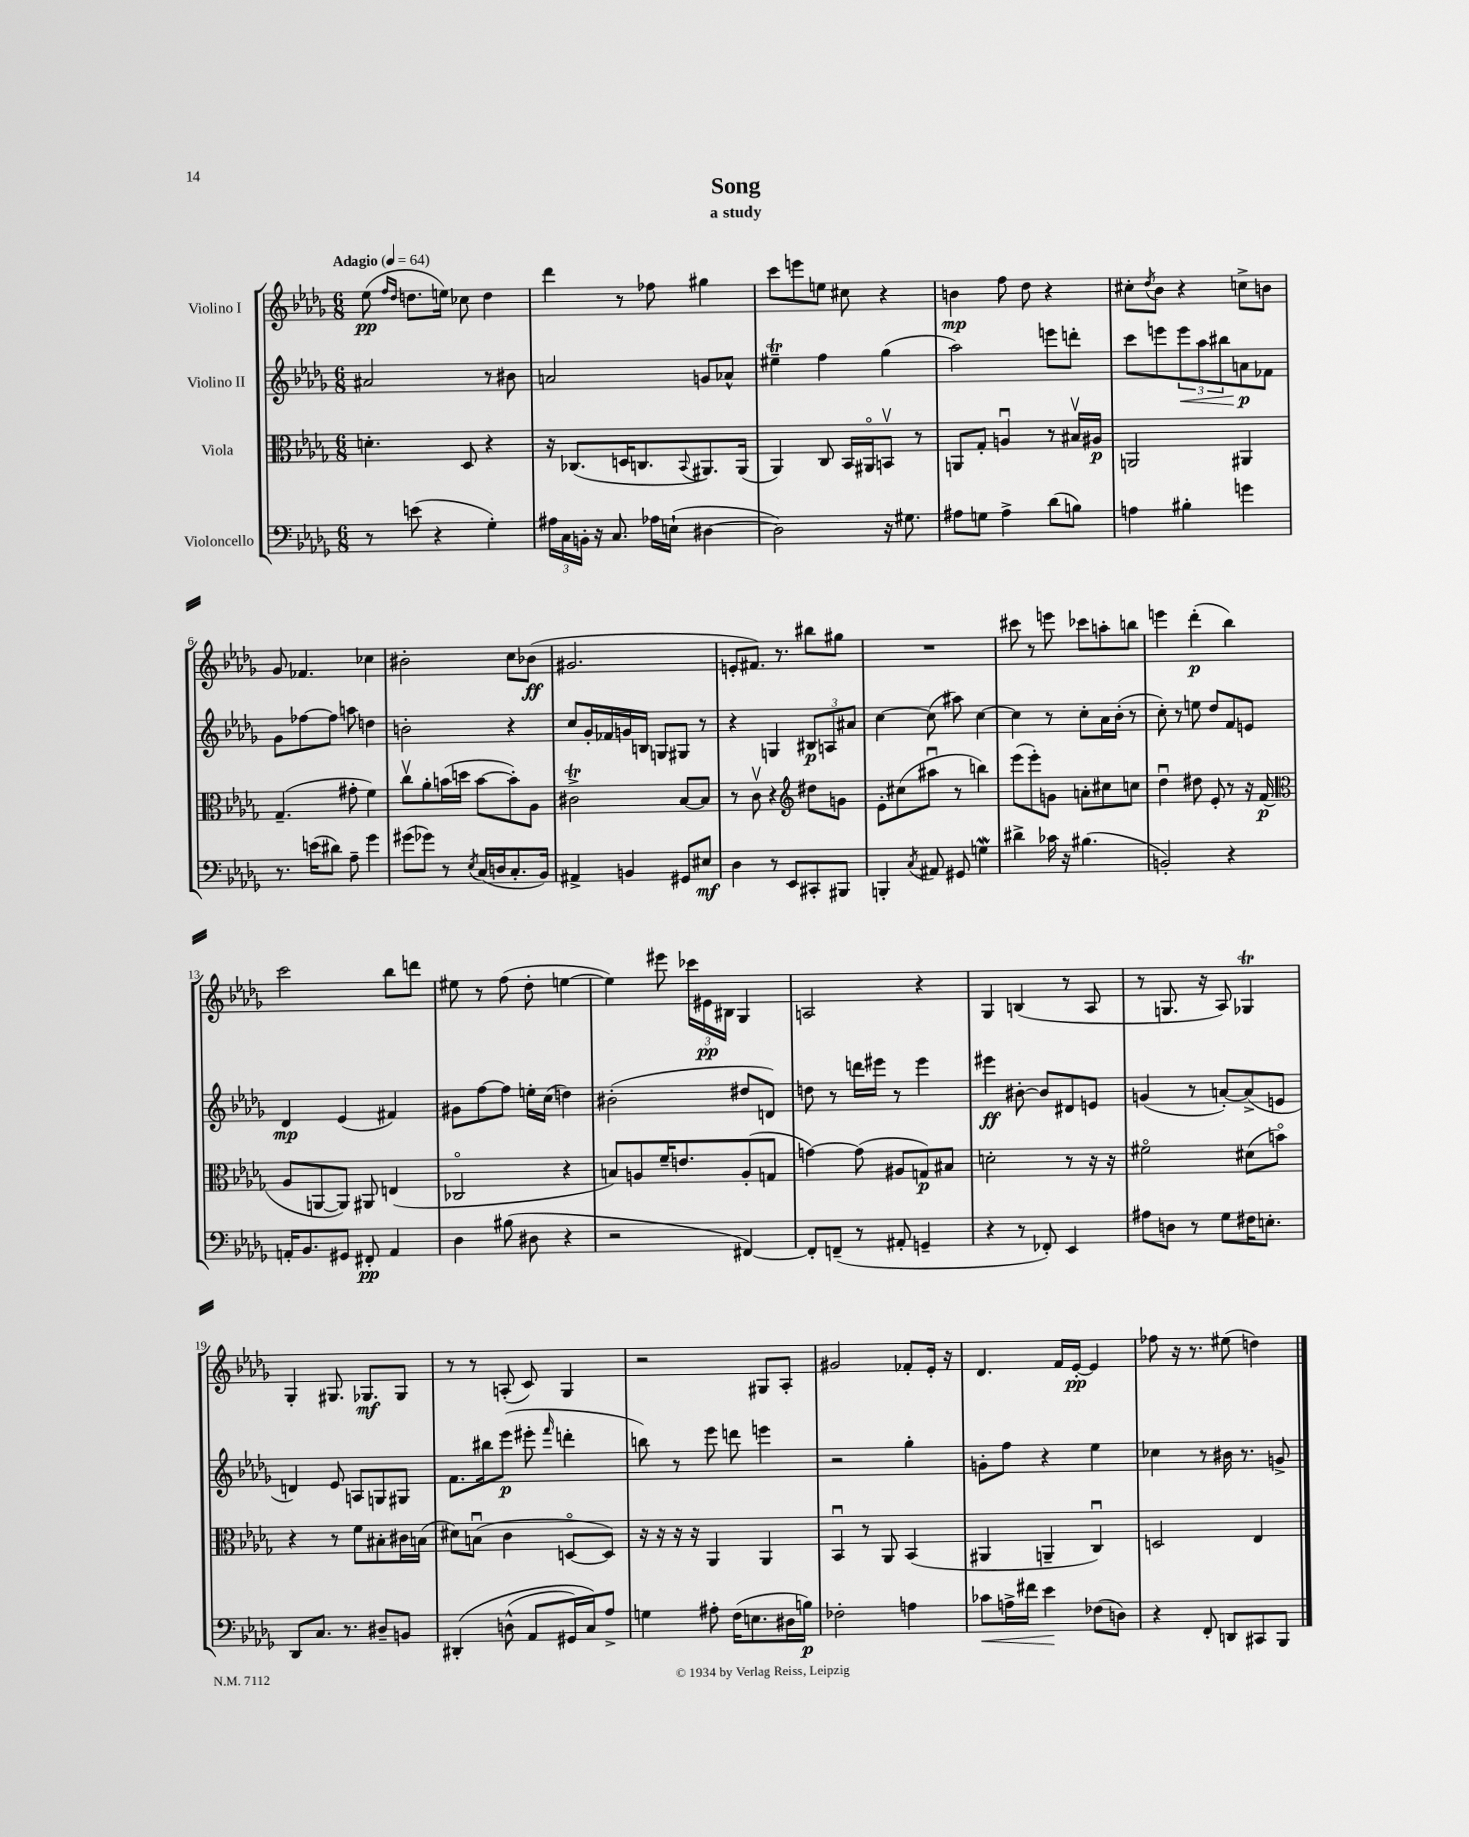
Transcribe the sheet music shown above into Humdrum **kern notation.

**kern	**dynam	**kern	**dynam	**kern	**dynam	**kern	**dynam
*part4	*part4	*part3	*part3	*part2	*part2	*part1	*part1
*staff4	*staff4	*staff3	*staff3	*staff2	*staff2	*staff1	*staff1
*I"Violoncello	*	*I"Viola	*	*I"Violino II	*	*I"Violino I	*
*clefF4	*	*clefC3	*	*clefG2	*	*clefG2	*
*k[b-e-a-d-g-]	*	*k[b-e-a-d-g-]	*	*k[b-e-a-d-g-]	*	*k[b-e-a-d-g-]	*
*M6/8	*	*M6/8	*	*M6/8	*	*M6/8	*
*MM64	*	*MM64	*	*MM64	*	*MM64	*
=1	=1	=1	=1	=1	=1	=1	=1
!	!	!	!	!	!	!LO:TX:a:B:t=Adagio	!
8r	.	4.dn'\	.	2a#X/	.	(8ee-\	pp
.	.	.	.	.	.	16qqff/LL	.
.	.	.	.	.	.	16qqdd-/JJ	.
(8en\	.	.	.	.	.	8.ddn\L	.
4r	.	.	.	.	.	.	.
.	.	.	.	.	.	16een\Jk)	.
.	.	8D-/	.	.	.	8cc-X\	.
4G-'\)	.	4r	.	8r	.	4dd\	.
.	.	.	.	8b#X\	.	.	.
=2	=2	=2	=2	=2	=2	=2	=2
24A#X\LL	.	16r	.	2an/	.	4ddd-\	.
24C\	.	.	.	.	.	.	.
.	.	(8.C-X/L	.	.	.	.	.
24BBn'\JJ	.	.	.	.	.	.	.
16r	.	.	.	.	.	.	.
8.C/	.	.	.	.	.	.	.
.	.	16Dn/K	.	.	.	8r	.
.	.	8.Cn/	.	.	.	.	.
16A-X\LL	.	.	.	.	.	8ff-X\	.
(16En`\JJ	.	.	.	.	.	.	.
.	.	8qqBB-/	.	.	.	.	.
[4D#X\	.	8.AA#X/)	.	8gn/L	.	4gg#X\	.
.	.	.	.	8a-X^^/J	.	.	.
.	.	(16AA#/Jk	.	.	.	.	.
=3	=3	=3	=3	=3	=3	=3	=3
2D#\])	.	4AA-/)	.	4ee#Xt~\	.	8ccc\L	.
.	.	.	.	.	.	8eeen\	.
.	.	8C/	.	4ff\	.	8een\J	.
.	.	16BB-/LL	.	.	.	8cc#X\	.
.	.	16AA#X/J	.	.	.	.	.
16r	.	8BBnv/J	.	(4gg-\	.	4r	.
8.G#X\	.	.	.	.	.	.	.
.	.	8r	.	.	.	.	.
=4	=4	=4	=4	=4	=4	=4	=4
8A#X\L	.	8AAn/L	.	2aa-\)	.	4bn\	mp
8Gn\J	.	8G-'/J	.	.	.	.	.
4A#^\	.	4Anu/	.	.	.	8ff\	.
.	.	.	.	.	.	8dd-\	.
(8d-\L	.	8r	.	8eeen\L	.	4r	.
8Bn\J)	.	16B#Xv/LL	.	8dddn'\J	.	.	.
.	.	16A#X/JJ	p	.	.	.	.
=5	=5	=5	=5	=5	=5	=5	=5
4An\	.	2AAn/	.	8ccc\L	.	8cc#X'\L	.
.	.	.	.	.	.	8qdd-/	.
.	.	.	.	8eeen\	.	8b-\J	.
!	!	!	!	!	!LO:HP:b	!	!
4B#X'\	.	.	.	12eee\	<	4r	.
.	.	.	.	12aa-\	.	.	.
.	.	.	.	12bb#X\	.	.	.
4gn\	.	4AA#X/	.	8an\	p	8ccn^\L	.
.	.	.	.	8f-X\J	[	8bn\J	.
!!LO:LB:g=z
=6	=6	=6	=6	=6	=6	=6	=6
8.r	.	(4.G-~/	.	8g-\L	.	8g-/	.
.	.	.	.	[8ff-X\	.	4.f-X/	.
(16en\KL	.	.	.	.	.	.	.
8d#X\J)	.	.	.	8ff-\J]	.	.	.
8A-~\	.	8g#X'\	.	8aan\	.	.	.
4g-\	.	4f\)	.	4ddn\	.	4cc-X\	.
=7	=7	=7	=7	=7	=7	=7	=7
(8g#X\L	.	8ccv\L	.	2bn'\	.	2b#X'\	.
8g-X\J)	.	8a-'\	.	.	.	.	.
8r	.	(16bn\L	.	.	.	.	.
.	.	16ddn\JJ	.	.	.	.	.
8qE-/	.	.	.	.	.	.	.
(16C/LL	.	[8b\L	.	.	.	.	.
16Dn/J	.	.	.	.	.	.	.
8.C'/	.	8b'\])	.	4r	.	8cc\L	.
.	.	8A-\J	.	.	.	(8b-X\J	ff
16BB-/Jk)	.	.	.	.	.	.	.
=8	=8	=8	=8	=8	=8	=8	=8
4AA#X^/	.	2c#Xt^\	.	8cc/L	.	2.g#X/	.
.	.	.	.	16g-'/L	.	.	.
.	.	.	.	16f-X/	.	.	.
4BBn/	.	.	.	16gn/	.	.	.
.	.	.	.	16Bn/JJ	.	.	.
.	.	.	.	8Gn/L	.	.	.
8GG#X/L	.	[8B-/L	.	8G#X/J	.	.	.
8E#X/J	mf	8B-/J]	.	8r	.	.	.
=9	=9	=9	=9	=9	=9	=9	=9
4D-\	.	8r	.	4r	.	8en'/L	.
.	.	8cv\	.	.	.	8.f#X/J)	.
8r	.	4r	.	4Gn/	.	.	.
.	.	.	.	.	.	8.r	.
8EE-/L	.	.	.	.	.	.	.
*	*	*clefG2	*	*	*	*	*
8CC#X'/	.	8dd#X\L	.	12B#X/L	p	8bb#X\L	.
.	.	.	.	12An/	.	.	.
8BBB#X/J	.	8gn\J	.	.	.	8gg#X\J	.
.	.	.	.	12a#X/J	.	.	.
=10	=10	=10	=10	=10	=10	=10	=10
4BBBn'/	.	8e-'\L	.	[4cc\	.	2.r	.
.	.	(8cc#X\	.	.	.	.	.
8qC/	.	.	.	.	.	.	.
8AA#X/	.	8aa#Xu\J	.	(8cc\]	.	.	.
8GG#X/	.	8r	.	8aa#X\)	.	.	.
4GnW\	.	4bbn\)	.	[4cc\	.	.	.
=11	=11	=11	=11	=11	=11	=11	=11
4d#X^\	.	(8eee-\L	.	4cc\]	.	8ccc#X\	.
.	.	8eee-'\)	.	.	.	8r	.
16c-X\	.	8gn\J	.	8r	.	8eeen\	.
16r	.	.	.	.	.	.	.
(4.B#X\	.	8an'\L	.	8cc'\L	.	8ccc-X\L	.
.	.	8cc#X\	.	16a-\L	.	8aan'\	.
.	.	.	.	(16b-'\JJ	.	.	.
.	.	8ccn\J	.	8r	.	8bbn\J	.
=12	=12	=12	=12	=12	=12	=12	=12
2BBn'/)	.	4dd-u\	.	8cc'\)	.	4eeen\	.
.	.	.	.	8r	.	.	.
.	.	8dd#X\	.	8een\	.	(4ddd-'\	p
.	.	8e-'/	.	8dd-/L	.	.	.
4r	.	8r	.	8f/	.	4bb-\)	.
.	.	16r	.	8en/J	.	.	.
.	.	(16f/	p	.	.	.	.
!!LO:LB:g=z
=13	=13	=13	=13	=13	=13	=13	=13
*	*	*clefC3	*	*	*	*	*
16AAn'/KL	.	8A-/L	.	4d-/	mp	2ccc\	.
8.BB-/	.	.	.	.	.	.	.
.	.	[8AAn/	.	.	.	.	.
8GG#X/J	.	8AA/J])	.	(4e-/	.	.	.
8FF#X'/	pp	8AA#X/	.	.	.	.	.
4AA/	.	(4En/	.	4f#X/)	.	8bb-\L	.
.	.	.	.	.	.	8dddn\J	.
=14	=14	=14	=14	=14	=14	=14	=14
4D-\	.	2C-X/	.	8g#X\L	.	8ee#X\	.
.	.	.	.	[8ff\	.	8r	.
(8B#X\	.	.	.	8ff\J]	.	(8ff\	.
8D#X\	.	.	.	16een'\LL	.	8dd-'\	.
.	.	.	.	(16cc\JJ	.	.	.
4r	.	4r	.	4ddn\)	.	[4een\	.
=15	=15	=15	=15	=15	=15	=15	=15
2r	.	8Bn/L)	.	(2b#X'\	.	4ee\])	.
.	.	8An/	.	.	.	.	.
.	.	16f~/K	.	.	.	8eee#X\	.
.	.	8.en/	.	.	.	.	.
.	.	.	.	.	.	24ccc-X\LL	.
.	.	.	.	.	.	24e#X\	pp
.	.	.	.	.	.	24B#X\JJ	.
[4FF#X/)	.	(8A'/	.	8dd#X/L	.	4G-/	.
.	.	8Gn/J	.	8dn/J)	.	.	.
=16	=16	=16	=16	=16	=16	=16	=16
8FF#'/L]	.	[4gn\)	.	8ddn\	.	2An/	.
(8FFn~/J	.	.	.	8r	.	.	.
8r	.	(8g\]	.	16dddn\LL	.	.	.
.	.	.	.	16eee#X\JJ	.	.	.
8AA#X'/	.	8A#X/L	.	8r	.	.	.
4GGn~/	.	8Gn/)	p	4eee#\	.	4r	.
.	.	8B#X/J	.	.	.	.	.
=17	=17	=17	=17	=17	=17	=17	=17
4r	.	2dn'\	.	4eee#X\	ff	4G-/	.
8r	.	.	.	[8b#X'\	.	(4Bn/	.
8FF-X'/)	.	.	.	8b#/L]	.	.	.
4EE-/	.	8r	.	8d#X/	.	8r	.
.	.	16r	.	8en/J	.	8A-/	.
.	.	16r	.	.	.	.	.
=18	=18	=18	=18	=18	=18	=18	=18
8A#X\L	.	2f#X\	.	(4gn/	.	8r	.
8Dn\J	.	.	.	.	.	8.Gn/	.
8r	.	.	.	8r	.	.	.
.	.	.	.	.	.	16r	.
8G-\L	.	.	.	[8an'/L)	.	8A-/)	.
16F#X\K	.	(8d#X\L	.	(8a^/]	.	4G-XT/	.
8.En'\J	.	.	.	.	.	.	.
.	.	8bn\J)	.	8en/J	.	.	.
!!LO:LB:g=z
=19	=19	=19	=19	=19	=19	=19	=19
8DD-/L	.	4r	.	4dn/)	.	4G-'/	.
8.C/J	.	.	.	.	.	.	.
.	.	8r	.	8e-/	.	8.G#X/	.
8.r	.	.	.	.	.	.	.
.	.	8f\L	.	8An/L	.	.	.
.	.	.	.	.	.	8.G-X/L	mf
8D#X~/L	.	8B#X'\	.	8Gn/	.	.	.
8BBn/J	.	16c#X\L	.	8G#X/J	.	8G-/J	.
.	.	(16Bn\JJ	.	.	.	.	.
=20	=20	=20	=20	=20	=20	=20	=20
(4DD#X'/	.	8d#X\L)	.	8.f\L	.	8r	.
.	.	(8Bnu\J	.	.	.	8r	.
.	.	.	.	16bb#X\k	.	.	.
(8Dn^^\	.	4c\	.	(8eee-\J	p	(8An'/	.
8AA-/L	.	.	.	8eee#X'\	.	8c/)	.
.	.	.	.	16qqfff/	.	.	.
16GG#X/L)	.	[8Dn/L	.	4dddn'\	.	4G-/	.
16C/J)	.	.	.	.	.	.	.
8A-^/J	.	8D/J])	.	.	.	.	.
=21	=21	=21	=21	=21	=21	=21	=21
4Gn\	.	16r	.	8bbn\)	.	2r	.
.	.	16r	.	.	.	.	.
.	.	16r	.	8r	.	.	.
.	.	16r	.	.	.	.	.
8A#X'\	.	4AA-/	.	8eee-\	.	.	.
(16F\KL	.	.	.	8dddn\	.	.	.
8.En\	.	.	.	.	.	.	.
.	.	4AA-/	.	4eeen\	.	8G#X/L	.
16D#X\L	.	.	.	.	.	8A-'/J	.
16Bn\JJ)	p	.	.	.	.	.	.
=22	=22	=22	=22	=22	=22	=22	=22
2F-X'\	.	4BB-u/	.	2r	.	2g#X/	.
.	.	8r	.	.	.	.	.
.	.	8AA-/	.	.	.	.	.
4An\	.	(4BB-/	.	4gg-'\	.	8f-X'/L	.
.	.	.	.	.	.	16e-'/Jk	.
.	.	.	.	.	.	16r	.
=23	=23	=23	=23	=23	=23	=23	=23
!	!LO:HP:b	!	!	!	!	!	!
8c-X\L	<	4AA#X/	.	8gn'\L	.	4.d-/	.
16An^\L	.	.	.	8ff\J	.	.	.
16f#X\JJ	.	.	.	.	.	.	.
4e-\	.	4AAn~/	.	4r	.	.	.
.	.	.	.	.	.	16f/LL	.
.	.	.	.	.	.	[16e-'/JJ	pp
(8F-X\L	[	4Cu/)	.	4ee-\	.	4e-/]	.
8Dn\J)	.	.	.	.	.	.	.
=24	=24	=24	=24	=24	=24	=24	=24
4r	.	2Dn/	.	4cc-X\	.	8ff-X\	.
.	.	.	.	.	.	16r	.
.	.	.	.	.	.	8.r	.
8FF'/	.	.	.	8r	.	.	.
8DDn/L	.	.	.	16b#X\	.	(8ee#X\	.
.	.	.	.	8.r	.	.	.
8CC#X/	.	4E-/	.	.	.	4ddn\)	.
8BBB-/J	.	.	.	8gn^/	.	.	.
==	==	==	==	==	==	==	==
*-	*-	*-	*-	*-	*-	*-	*-
